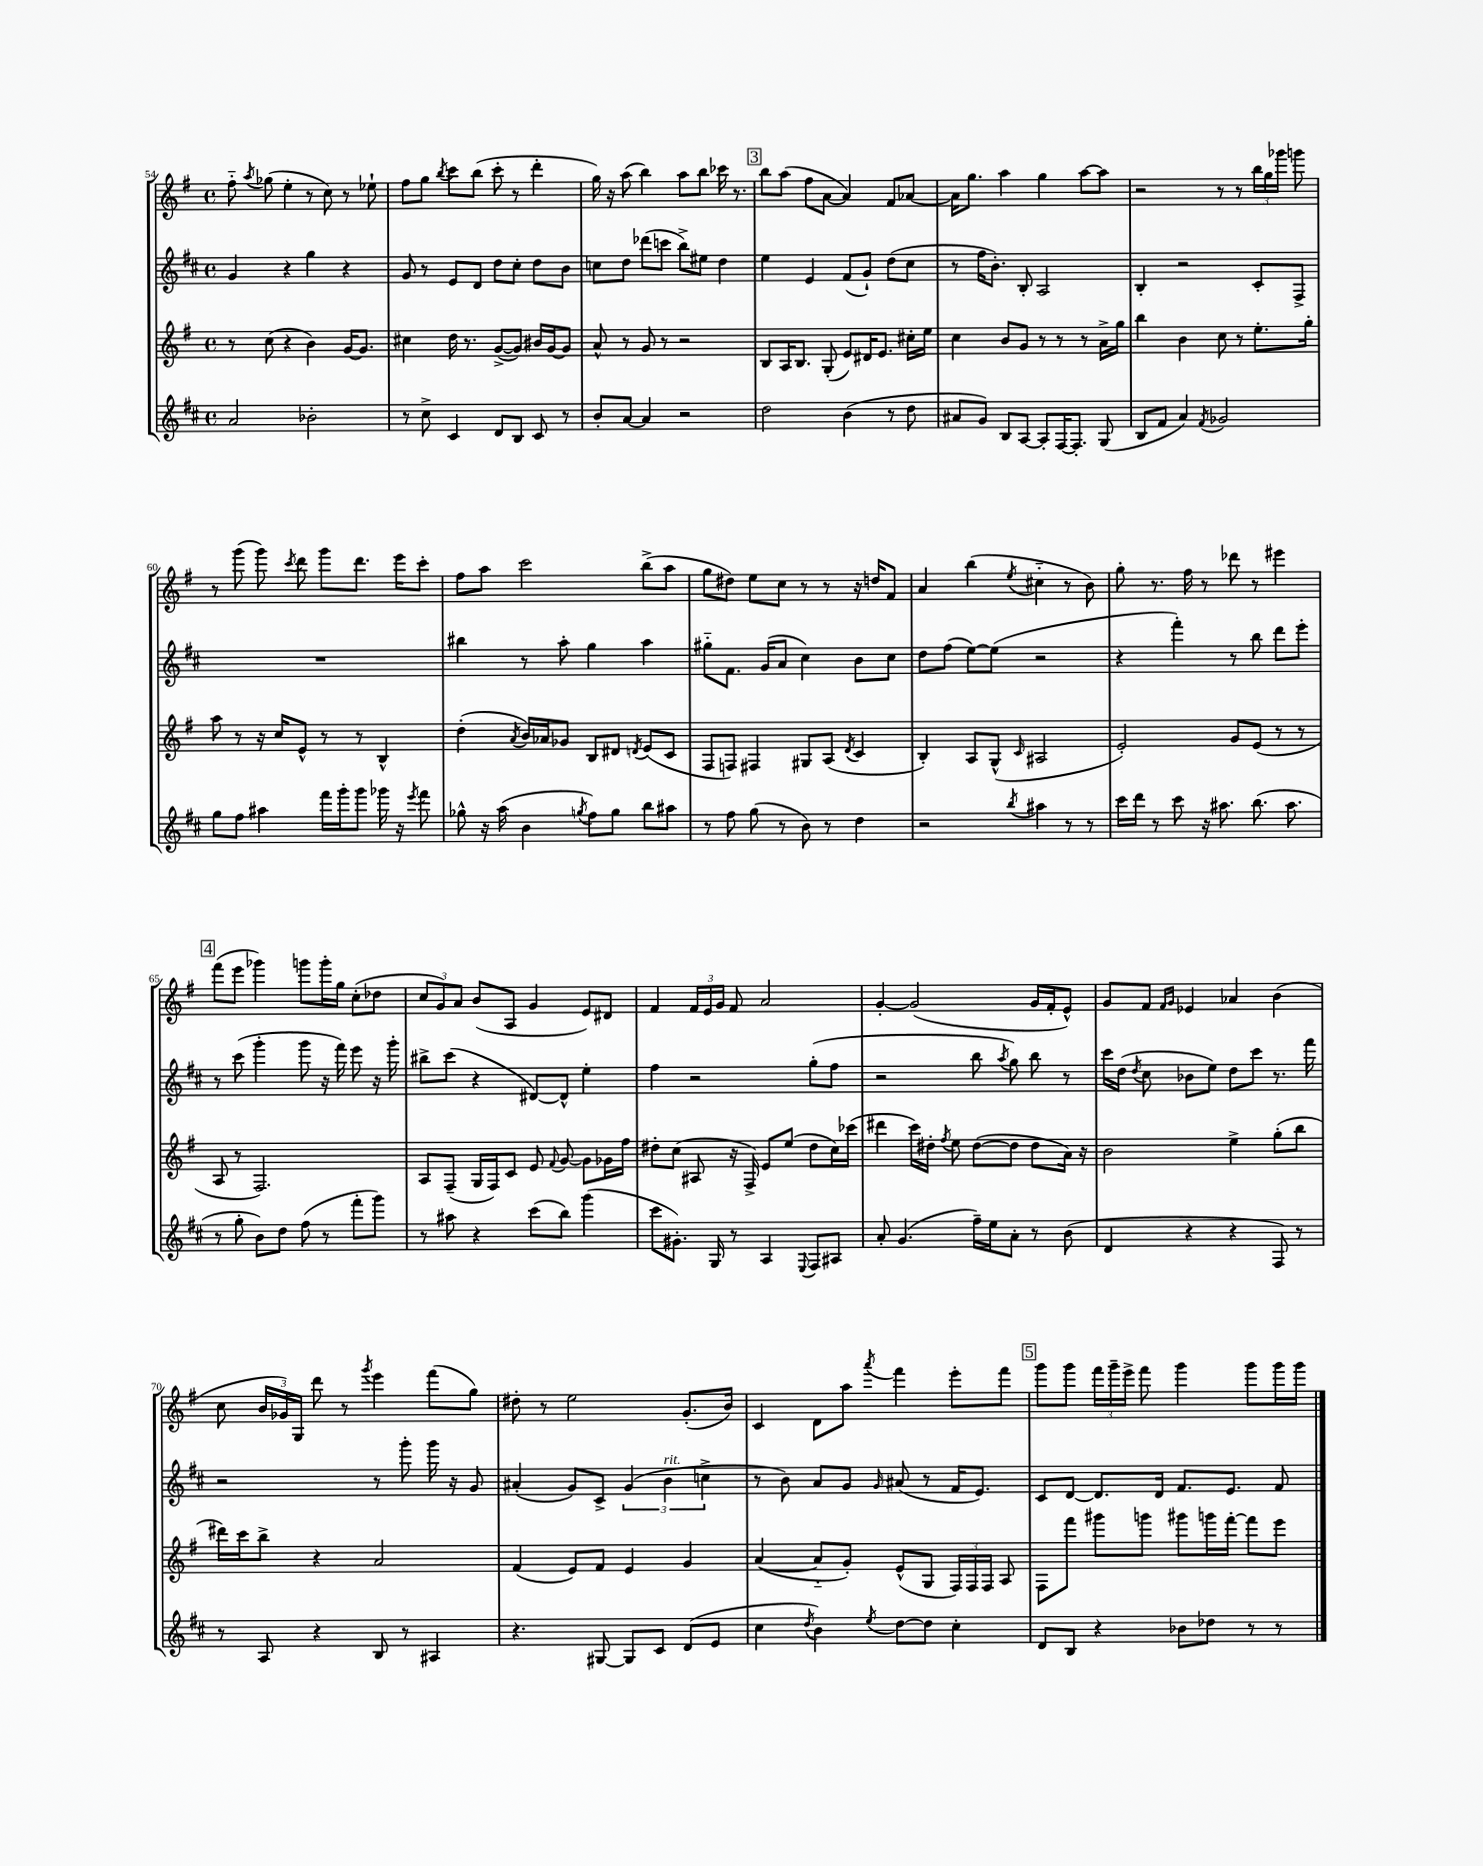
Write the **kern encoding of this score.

**kern	**kern	**kern	**kern
*staff4	*staff3	*staff2	*staff1
*clefG2	*clefG2	*clefG2	*clefG2
*k[f#c#]	*k[f#]	*k[f#c#]	*k[f#]
*M4/4	*M4/4	*M4/4	*M4/4
*met(c)	*met(c)	*met(c)	*met(c)
2a	8r	4g	8ff#'~
.	.	.	8qaa
.	(8cc	.	(8gg-
.	4r	4r	4ee'
2b-'	4b)	4gg	8r
.	.	.	8cc)
.	[16g	4r	8r
.	8.g]	.	.
.	.	.	8ee-`
=	=	=	=
8r	4cc#	8g	8ff#
8cc#^	.	8r	8gg
.	.	.	8qbb
4c#	16dd	8e	8ccc
.	8.r	.	.
.	.	8d	(8bb
8d	([8g^	8dd	8ccc'
8B	8g])	8cc#'	8r
8c#	16b#	8dd	4ddd'
.	[16g	.	.
8r	8g]	8b	.
=	=	=	=
8b'	8a^^	8cc	16gg)
.	.	.	16r
[8a	8r	8dd	(8aa
4a]	8g	(8ddd-	4bb)
.	8r	8ccc	.
2r	2r	8bb^)	8aa
.	.	8ee#	8bb
.	.	4dd	16ccc-
.	.	.	8.r
=	=	=	=
2dd	8B	4ee	8bb
.	16A	.	(8aa
.	8.B	.	.
.	.	4e	8ff#
.	(8G'	.	[8a
(4b	8e)	(8f#	4a])
.	16d#	8g`)	.
.	8.e	.	.
8r	.	(8dd	8f#
8dd	16cc#'	8cc#	[8a-
.	16ee	.	.
=	=	=	=
8a#	4cc	8r	16a-]
.	.	.	8.gg
8g)	.	16ff#	.
.	.	8.b')	.
8B	8b	.	4aa
[8A	8g	8B'	.
8A']	8r	2A	4gg
[16F#	8r	.	.
8.F#']	.	.	.
.	8r	.	[8aa
(8G	16a^	.	8aa]
.	16gg	.	.
=	=	=	=
8B	4bb	4B'	2r
8f#	.	.	.
4a)	4b	2r	.
8qf#	.	.	.
2g-	8cc	.	8r
.	8r	.	8r
.	8.ee'	8c#'	24bb
.	.	.	24gg
.	.	.	24ggg-
.	.	8F#^	8ggg
.	16gg'	.	.
=	=	=	=
8gg	8aa	1r	8r
8ff#	8r	.	(8ggg
4aa#	16r	.	8ggg)
.	16cc	.	.
.	.	.	8qccc
.	8e^^	.	8ddd
16fff#	8r	.	8ggg
16ggg'	.	.	.
8ggg	8r	.	8.ddd
16ggg-	4B^^	.	.
16r	.	.	16eee
8qeee	.	.	.
8fff#	.	.	8ccc'
=	=	=	=
8gg-^^	(4dd'	4bb#	8ff#
16r	.	.	8aa
(16aa	.	.	.
.	8qa	.	.
4b	16b)	8r	2ccc
.	16a-	.	.
.	8g-	8aa'	.
8qgg	.	.	.
8ff#)	8B	4gg	.
8gg	8d#	.	.
.	8qd	.	.
8bb	(8e	4aa	(8bb^
8aa#	8c	.	8aa
=	=	=	=
8r	8F#	8gg#'~	8gg
8ff#	8F)	8.f#	8dd#)
(8gg	4F#	.	8ee
.	.	(16g	.
8r	.	8a	8cc
8b)	8G#	4cc#)	8r
8r	(8A	.	8r
.	8qd	.	.
4dd	4c	8b	16r
.	.	.	16dd
.	.	8cc#	8f#
=	=	=	=
2r	4B')	8dd	4a
.	.	(8ff#	.
.	8A	[8ee)	(4bb
.	(8G^^	(8ee]	.
8qbb	16qqc	.	8qee
4aa#	2A#	2r	4cc#'~
8r	.	.	8r
8r	.	.	8b)
=	=	=	=
16ccc#	2e')	4r	8gg'
16ddd	.	.	.
8r	.	.	8.r
8ccc#	.	4fff#')	.
.	.	.	16ff#
16r	.	.	8r
8.aa#	.	.	.
.	8g	8r	8ddd-
(8.bb	(8e	8bb	8r
.	8r	8ddd	4eee#
8.aa#	.	.	.
.	8r	8eee'	.
=	=	=	=
8r	8A	8r	(8fff#
8gg'	8r	(8ccc#	8eee
8b)	2.F#)	4ggg'	4ggg-)
8dd	.	.	.
(8ff#	.	8ggg	8ggg
8r	.	16r	16ggg'
.	.	16fff#)	16gg
8fff#'	.	8eee	(8cc'
8ggg)	.	16r	8dd-
.	.	16ggg'	.
=	=	=	=
8r	8A	8bb#^	12cc
.	.	.	12g)
8aa#	(8F#~	(8ccc#	.
.	.	.	12a
4r	16G	4r	(8b
.	16F#)	.	.
.	8c	.	8A
(8ccc#	8e	[8d#)	4g
.	8qqf#	.	.
8bb)	[8g	8d#^^]	.
(4ggg	8g]	4ee'	8e)
.	16g-	.	8d#
.	16ff#	.	.
=	=	=	=
8ccc#	8dd#'	4ff#	4f#
8.g#')	(8cc	.	.
.	8A#	2r	24f#
.	.	.	24e
16G	.	.	.
.	.	.	24g
8r	16r	.	8f#
.	16F#^)	.	.
4A	8e	.	2a
.	(8ee	.	.
8qqE	.	.	.
8F#	8dd#	(8gg'	.
8A#	16cc)	8ff#	.
.	(16ccc-	.	.
=	=	=	=
8a'	4ddd#	2r	[4g'
(4.g	.	.	.
.	16ccc)	.	(2g]
.	16dd#'	.	.
.	8qff#	.	.
.	8ee	.	.
16ff#~)	([8dd#	8bb	.
16ee	.	.	.
.	.	8qaa	.
8a'	8dd#]	8gg)	.
8r	8dd#	8bb	16g
.	.	.	16f#'
(8b	16a)	8r	8e^^)
.	16r	.	.
=	=	=	=
4d	2b	16ccc#	8g
.	.	(16dd	.
.	.	8qdd	.
.	.	8cc#	8f#
.	.	.	16qqf#
.	.	.	16qqg
4r	.	8b-	4e-
.	.	8ee)	.
4r	4ee^	8dd	4a-
.	.	8ccc#	.
8F#)	(8gg'	8.r	(4b
8r	8bb	.	.
.	.	16fff#	.
=	=	=	=
8r	16ddd#)	2r	8cc
.	16ccc	.	.
8A	8bb^	.	24b
.	.	.	24g-)
.	.	.	24G
4r	4r	.	8ddd
.	.	.	8r
.	.	.	8qggg
8B	2a	8r	4eee
8r	.	8ggg'	.
4A#	.	16ggg	(8fff#
.	.	16r	.
.	.	8g	8gg)
=	=	=	=
4.r	(4f#	(4a#'	8dd#'
.	.	.	8r
.	8e)	8g)	2ee
[8G#	8f#	8c#^	.
8G#]	4e	(6g	.
8c#	.	.	.
.	.	6b	.
(8d	4g	.	(8.g'
.	.	6cc^	.
8e	.	.	.
.	.	.	16b)
=	=	=	=
4cc#	([4a	8r	4c
.	.	8b)	.
8qdd	.	.	.
4b)	8a'~]	8a	8d
.	8g')	8g	8aa
8qee	.	16qqg	8qaaa
[8dd	(8e^^	(8a#	4fff#
8dd]	8G	8r	.
4cc#'	24F#)	16f#	8eee'
.	24F#	.	.
.	.	8.e)	.
.	24F#	.	.
.	8A	.	8fff#
=	=	=	=
8d	8F#	8c#	8ggg
8B	8fff#	[8d	8ggg
4r	8ggg#	8.d]	24fff#
.	.	.	24ggg~
.	.	.	24eee^
.	8ggg	.	8fff#
.	.	16d	.
8b-	8ggg#	8.f#	4ggg
8dd-	16ggg	.	.
.	[16fff#'	8.e	.
8r	8fff#]	.	8ggg
8r	8eee	8f#	16ggg
.	.	.	16ggg
==	==	==	==
*-	*-	*-	*-
